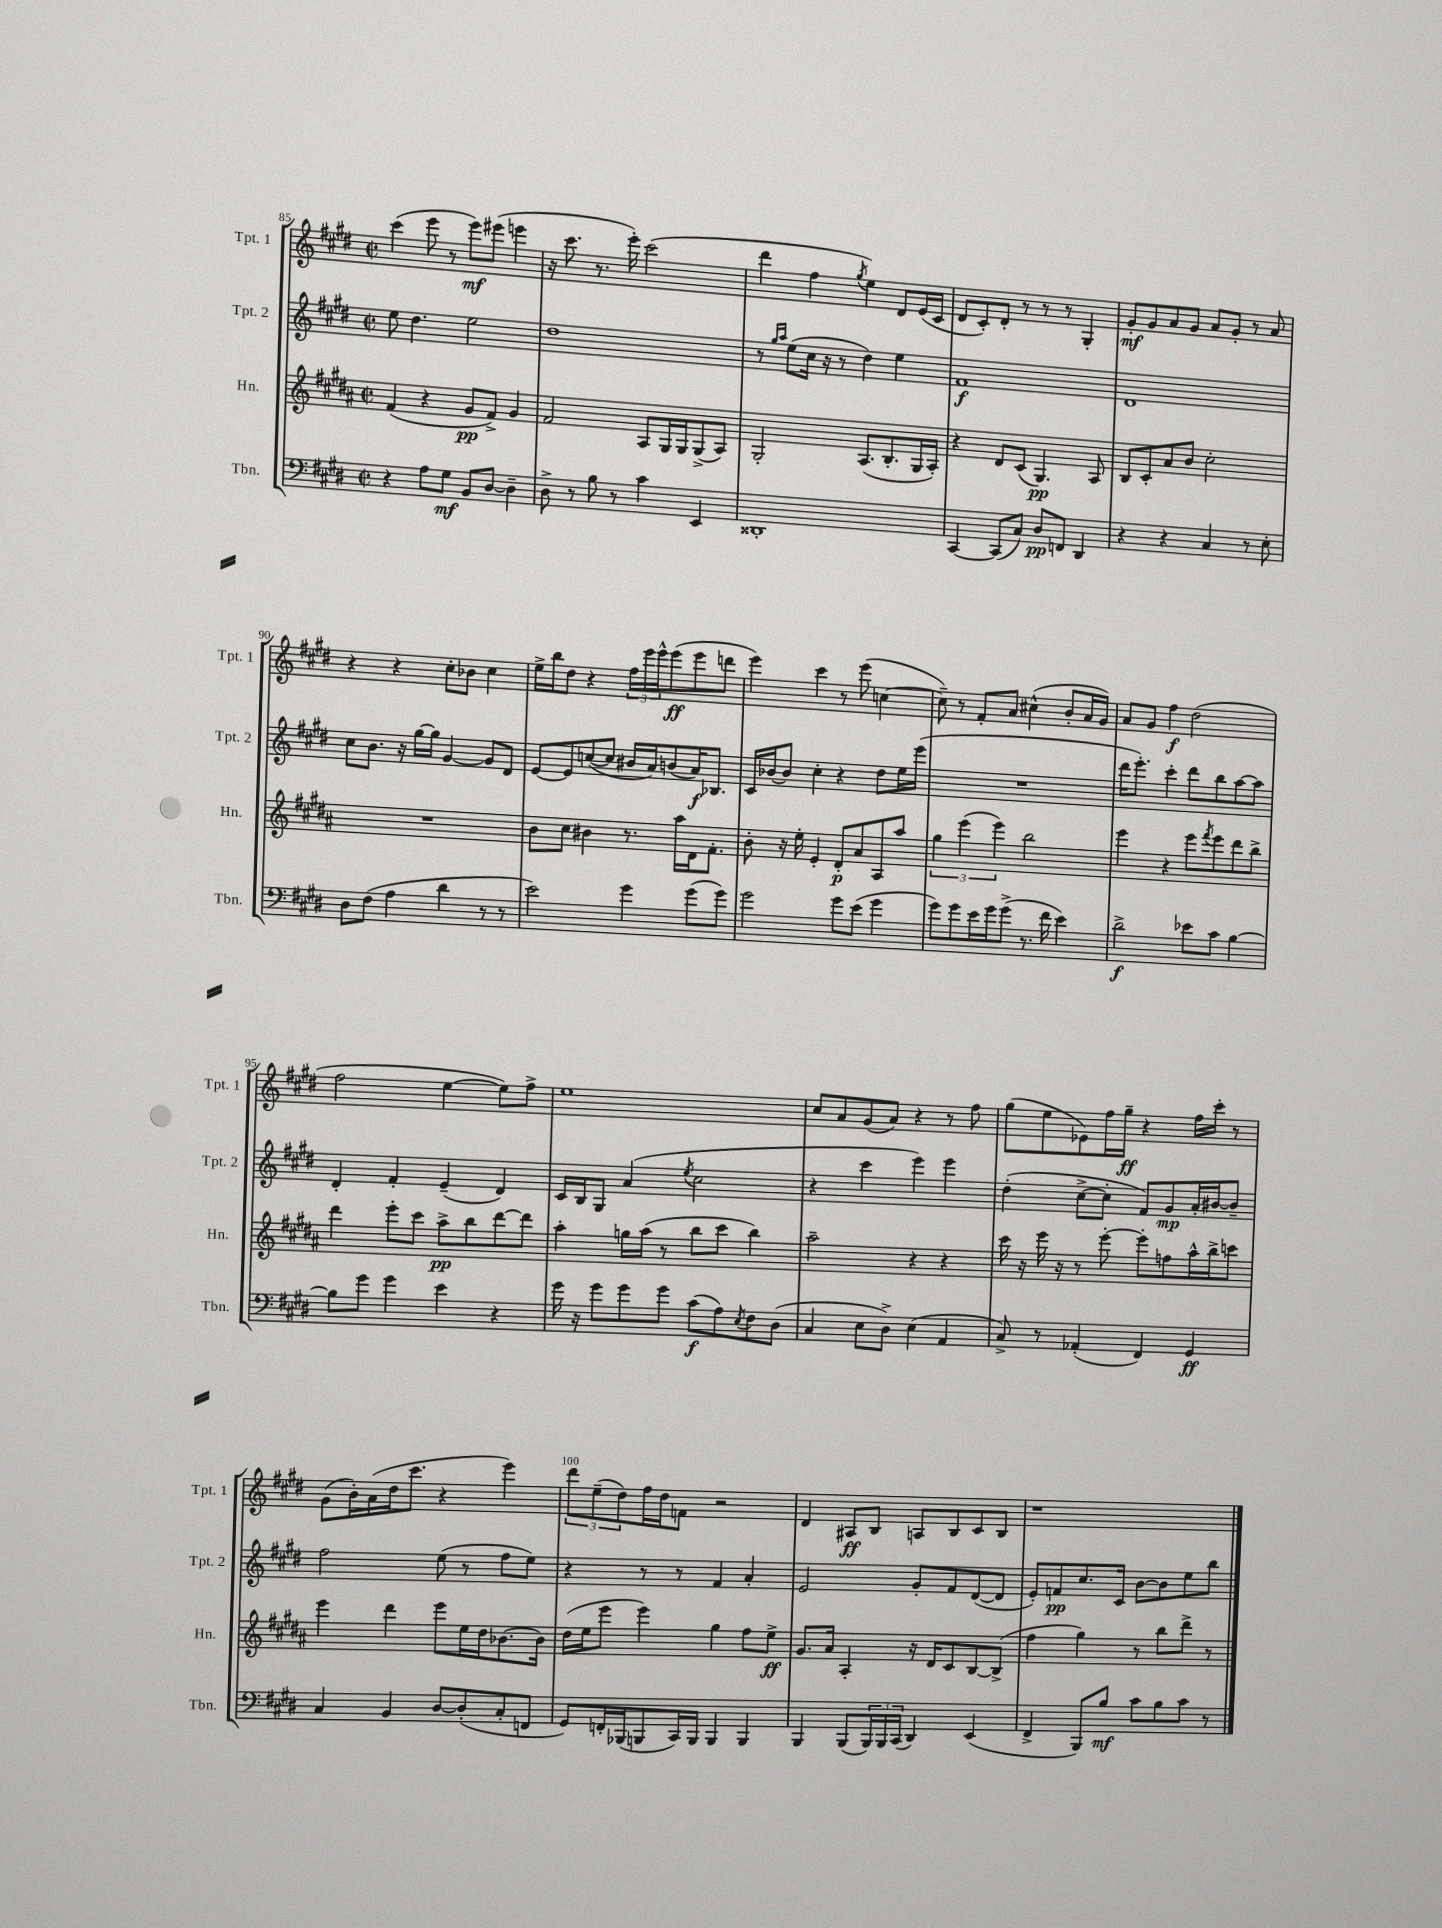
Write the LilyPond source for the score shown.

<<
\new StaffGroup <<
\new Staff = "s0" \with { instrumentName = "Tpt. 1" shortInstrumentName = "Tpt. 1" } {
    \clef treble \key e \major \defaultTimeSignature \time 2/2
    cis'''4( e'''8 r8 e'''8\mf) eis'''8( e'''4 |
    r16 cis'''8. r8. e'''16-.) cis'''2( |
    dis'''4 fis''4 \acciaccatura { gis''8 } e''4) dis'8 e'16( cis'16 |
    dis'8 cis'8-.) dis'8-. r8 r8 r8 gis4-. |
    gis'8-.\mf gis'8 a'8 gis'8 a'8 gis'8-. r8 a'8 |
    r4 r4 cis''8-. bes'8 cis''4 |
    e''16-> b''16 dis''8 r4 \tuplet 3/2 { fis''16 e'''16 e'''16-^ } e'''8\ff( e'''8 d'''8 |
    e'''4) cis'''4 r8 e'''8( c''4~ |
    c''8--) r8 fis'8-. a'8 cis''4-^( b'8-. a'16 gis'16) |
    a'8 gis'8 fis''4\f dis''2( |
    fis''2 e''4~ e''8) fis''8-> |
    e''1 |
    cis''8 a'8 gis'8( a'8) r4 r8 fis''8 |
    gis''8( e''8 ees'8) fis''16 gis''16--\ff r4 fis''16 cis'''16-. r8 |
    gis'8( b'16-.) a'16( dis''16 cis'''8. r4 e'''4) |
    \tuplet 3/2 { dis'''8 e''8--( dis''8) } fis''16 dis''16 f'8 r2 |
    dis'4 ais8\ff b8 a8 b8 cis'8 b8 |
    r1 \bar "|." |
}
\new Staff = "s1" \with { instrumentName = "Tpt. 2" shortInstrumentName = "Tpt. 2" } {
    \clef treble \key e \major \defaultTimeSignature \time 2/2
    e''8 dis''4. e''2 |
    dis''1 |
    r8 \grace { gis''16 a''16 } e''8( cis''16 r16 r8 dis''4) e''4 |
    fis'1\f |
    dis'1 |
    cis''8 b'8. r16 gis''16~ gis''16 gis'4~ gis'8 dis'8 |
    e'8~ e'8 c''8~( c''8 bis'16 a'16) b'8( a'16\f) bes8. |
    cis'16 bes'16~ bes'8 cis''4-. r4 dis''8 e''16 e'''16( |
    R1 |
    dis'''16 e'''8.-.) cis'''4-. dis'''8 b''8 a''8~ a''8 |
    dis'4-. fis'4-. e'4--( dis'4) |
    cis'16 b16 gis8 a'4( \acciaccatura { e''8 } cis''2 |
    r4 cis'''4 e'''4) e'''4 |
    dis''4-.( cis''8~-> cis''8-. fis'8) gis'8\mp a'16-. bis'16~ bis'8-- |
    fis''2 e''8( r8 fis''8 e''8) |
    r4 r8 r8 fis'4 a'4-. |
    e'2 gis'8-. fis'8 dis'8~( dis'8 |
    e'8-.) f'8\pp cis''8. cis'16 b'8~ b'8 e''8 b''8 \bar "|." |
}
\new Staff = "s2" \with { instrumentName = "Hn." shortInstrumentName = "Hn." } {
    \clef treble \key b \major \defaultTimeSignature \time 2/2
    fis'4( r4 gis'8\pp fis'8->) gis'4 |
    fis'2 ais8 gis16 gis16 gis8->( ais8) |
    gis2-. ais8.( b8.-. gis16 ais16-.) |
    r4 dis'8 cis'8( gis4.\pp) ais8 |
    b8 cis'8-. ais'8 b'8 cis''2-. |
    R1 |
    b'8 cis''8 bis'4 r8. ais''16 dis'16 fis'8.-. |
    b'8-. r16 e''16-. e'4-. dis'8-.\p ais'8 ais8 ais''8 |
    \tuplet 3/2 { gis''4 e'''4( e'''4) } b''2 |
    e'''4 r4 e'''8 \acciaccatura { fis'''8 } e'''8 dis'''8 b''8-> |
    dis'''4 e'''8-. cis'''8 ais''8->\pp b''8 dis'''8~ dis'''8 |
    ais''4-. g''16 ais''16( r8 b''8 cis'''8 b''4) |
    ais''2-- r4 r4 |
    cis'''16 r16 e'''16 r16 r8 e'''8~-. e'''8-. f''8 ais''16-^ b''16-> c'''8 |
    e'''4 dis'''4 e'''8 e''16 dis''16 bes'8.~ bes'16 |
    dis''16( e''16 e'''8 e'''4) gis''4 fis''8 e''8->\ff |
    gis'8. ais'16 ais4-. r16 dis'16 cis'8 b8~ b8->( |
    fis''4 gis''4) r8 b''8 dis'''8-> r8 \bar "|." |
}
\new Staff = "s3" \with { instrumentName = "Tbn." shortInstrumentName = "Tbn." } {
    \clef bass \key e \major \defaultTimeSignature \time 2/2
    r4 a8 gis8\mf b,8 dis8~ dis4-- |
    dis8-> r8 b8 r8 cis'4 e,4 |
    disis,1-. |
    cis,4~ cis,8( cis8) dis8\pp f,8 dis,4 |
    r4 r4 cis4 r8 e8-. |
    dis8 fis8( a4 dis'4 r8 r8 |
    e'2) gis'4 gis'8( gis'8) |
    gis'2 gis'8 e'8( gis'4 |
    gis'8) gis'8 e'16 gis'16 gis'8->( r8. fis'16 e'4) |
    dis'2->\f ees'8 cis'8 b4~ |
    b8 gis'8 gis'4 e'4 r4 |
    gis'16 r16 gis'8 gis'8 gis'8 cis'8\f( a8) \acciaccatura { e8 } fis8 dis8( |
    cis4 e8 dis8->) e4( a,4 |
    cis8->) r8 aes,4-.( fis,4) gis,4\ff |
    cis4 b,4 dis8~ dis8-.( cis8-. f,8 |
    gis,8) f,16-. bes,,16( b,,8 cis,16) b,,16 b,,4 b,,4 |
    b,,4 b,,8( \tuplet 3/2 { b,,16) b,,16 cis,16( } dis,4) e,4( |
    fis,4-> b,,8) b8\mf cis'8 b8 cis'8 r8 \bar "|." |
}
>>
>>
\layout { \context { \Score currentBarNumber = #85 \override BarNumber.break-visibility = ##(#f #t #t) barNumberVisibility = #(every-nth-bar-number-visible 5) } }
